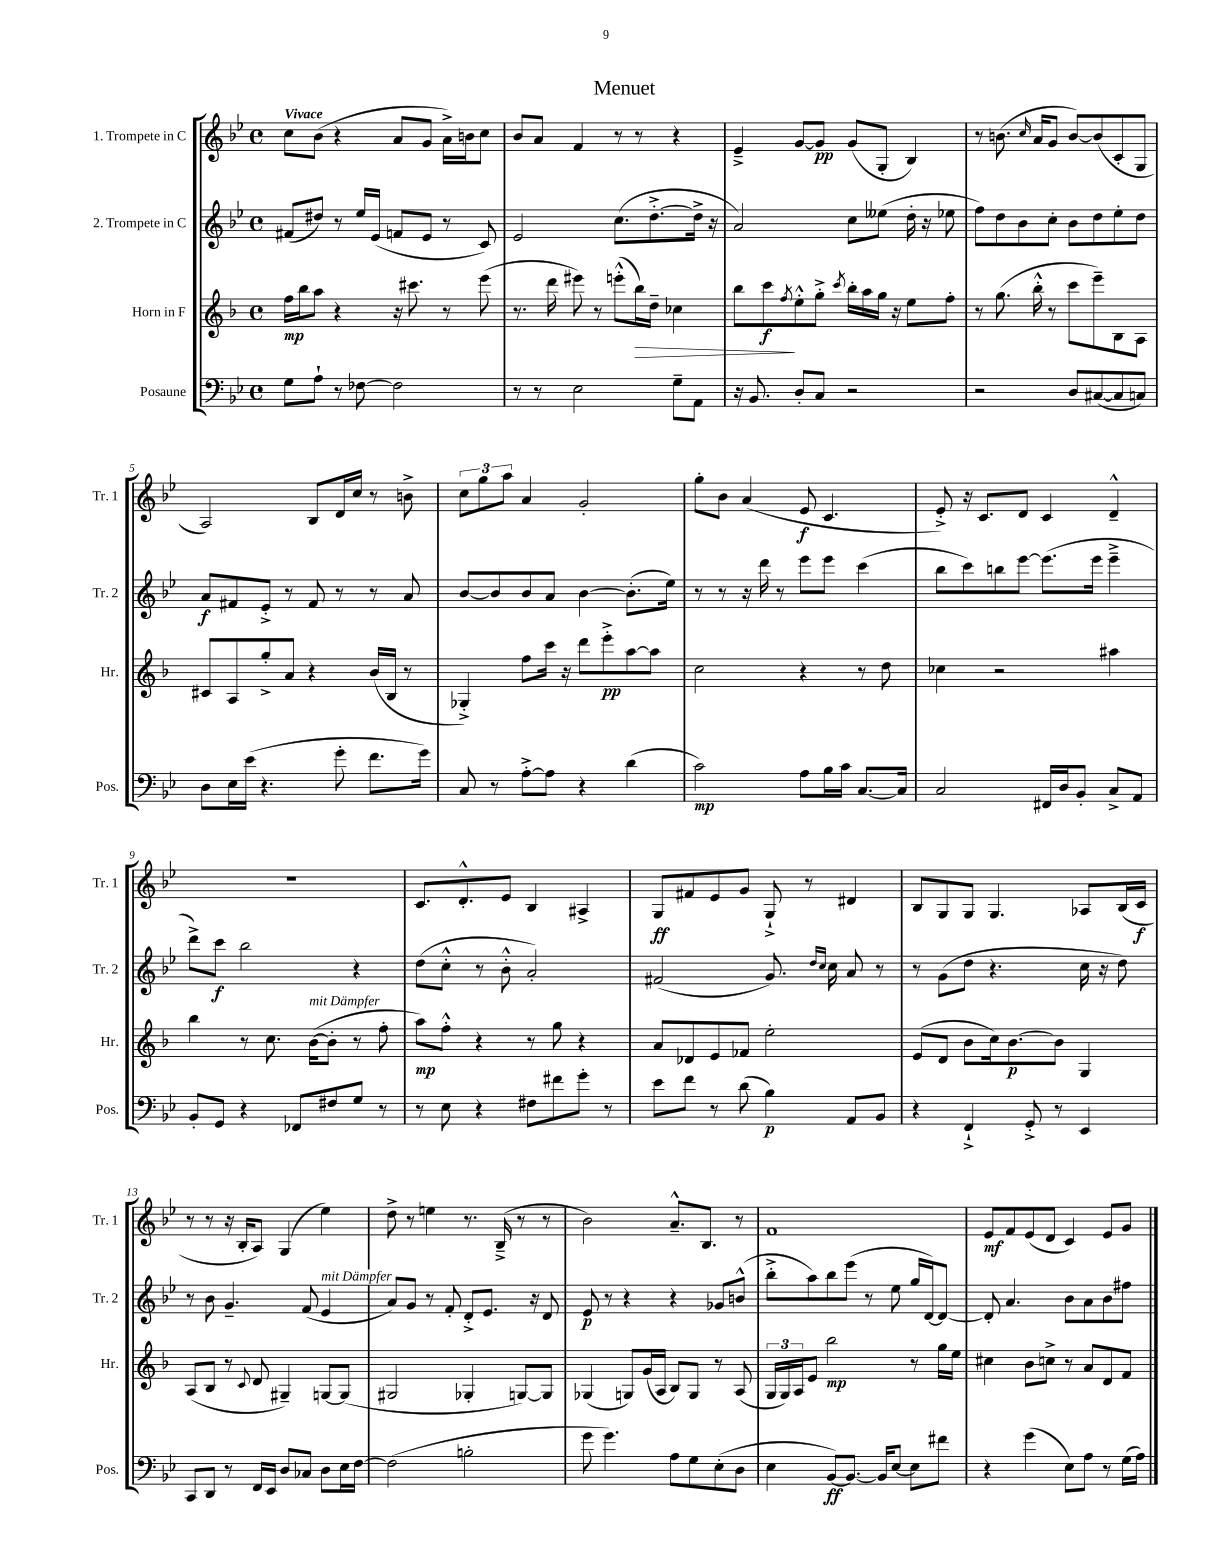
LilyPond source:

\header { title = "Menuet" }
<<
\new StaffGroup <<
\new Staff = "s0" \with { instrumentName = "1. Trompete in C" shortInstrumentName = "Tr. 1" } {
    \clef treble \key bes \major \defaultTimeSignature \time 4/4 \tempo "Vivace"
    c''8 bes'8( r4 a'8 g'8 a'16->) b'16 c''8 |
    bes'8 a'8 f'4 r8 r8 r4 |
    ees'4---> g'8~ g'8\pp g'8( g8-. bes4) |
    r8 b'8.( \grace { c''16 } a'16 g'8 b'8~) b'8( c'8-. g8 |
    a2) bes8 d'16 c''16 r8 b'8-> |
    \tuplet 3/2 { c''8 g''8 a''8 } a'4 g'2-. |
    g''8-. bes'8 a'4( ees'8\f c'4. |
    ees'8-.->) r16 c'8. d'8 c'4 d'4---^ |
    R1 |
    c'8. d'8.-.-^ ees'8 bes4 ais4-> |
    g8\ff fis'8 ees'8 g'8 g8-!-> r8 dis'4 |
    bes8 g8 g8 g4. aes8 bes16( c'16\f |
    r8 r8 r16 bes16-. a8) g4( ees''4) |
    d''8-> r8 e''4 r8. bes16--->( r8 r8 |
    bes'2) a'8.---^ bes8. r8 |
    f'1 |
    ees'8\mf f'8 ees'8( d'8 c'4) ees'8 g'8 \bar "|." |
}
\new Staff = "s1" \with { instrumentName = "2. Trompete in C" shortInstrumentName = "Tr. 2" } {
    \clef treble \key bes \major \defaultTimeSignature \time 4/4
    fis'8( dis''8) r8 ees''16 ees'16( f'8 ees'8 r8 c'8) |
    ees'2 c''8.( d''8.~-.-> d''16-> r16 |
    a'2) c''8 eeses''8( d''16-. r16 ees''8 |
    f''8) d''8 bes'8 c''8-. bes'8 d''8 ees''8-. d''8 |
    a'8\f fis'8 ees'8-.-> r8 fis'8 r8 r8 a'8 |
    bes'8~ bes'8 bes'8 a'8 bes'4~ bes'8.-.( ees''16) |
    r8 r8 r16 d'''16 r8 ees'''8 ees'''8 c'''4( |
    bes''8 c'''8) b''8 ees'''8~ ees'''8.( ees'''16 ees'''4---> |
    d'''8->) c'''8\f bes''2 r4 |
    d''8( c''8-.-^ r8 bes'8-.-^ a'2-.) |
    fis'2( g'8.) \grace { d''16 c''16 } c''16 a'8 r8 |
    r8 g'8( d''8 r4. c''16 r16 d''8) |
    r8 bes'8 g'4.-- f'8( ees'4^\markup { \italic "mit Dämpfer" } |
    a'8) g'8 r8 f'8-. d'8-.-> ees'8. r16 d'8 |
    ees'8\p r8 r4 r4 ges'8 b'8-^( |
    bes''8-.-> a''8) bes''8 ees'''8( r8 ees''8 g''16 d'16~) d'8~ |
    d'8-. a'4. bes'8 a'8 bes'8 fis''8 \bar "|." |
}
\new Staff = "s2" \with { instrumentName = "Horn in F" shortInstrumentName = "Hr." } {
    \clef treble \key f \major \defaultTimeSignature \time 4/4
    f''16\mp bes''16 a''8 r4 r16 cis'''8. r8 e'''8( |
    r8. d'''16 eis'''8) r8 e'''8-.-^( bes''16\>) d''16-- ces''4 |
    bes''8 c'''8\f\! \acciaccatura { f''8 } e''8-.-^ g''8-.-> \acciaccatura { c'''8 } bes''16-. a''16 g''16 r16 e''8 f''8-. |
    r8 g''8.( bes''16-.-^ r8 c'''8 e'''8--) bes8 a8 |
    cis'8 a8 g''8-.-> a'8 r4 bes'16( bes16 r8 |
    ges4-.->) f''8 c'''16 r16 d'''8 e'''8-.->\pp a''8~ a''8 |
    c''2 r4 r8 d''8 |
    ces''4 r2 ais''4 |
    bes''4 r8 c''8. bes'16~^\markup { \italic "mit Dämpfer" }( bes'8-. r8 f''8-. |
    a''8\mp) f''8-.-^ r4 r8 g''8 r4 |
    a'8 des'8 e'8 fes'8 e''2-. |
    e'8( d'8 bes'8 c''16) bes'8.~\p bes'8 g4 |
    a8( bes8 r8 \appoggiatura { c'8 } d'8 gis4--) g8~ g8( |
    gis2 ges4-. g8~) g8 |
    ges4( g8) g'16( a16 bes8) g8 r8 a8( |
    \tuplet 3/2 { g16 g16) a16 } e'8 bes''2\mp r8 g''16 e''16 |
    cis''4 bes'8 c''8-> r8 a'8 d'8 f'8 \bar "|." |
}
\new Staff = "s3" \with { instrumentName = "Posaune" shortInstrumentName = "Pos." } {
    \clef bass \key bes \major \defaultTimeSignature \time 4/4
    g8 a8-! r8 fes8~ fes2 |
    r8 r8 ees2 g8-- a,8 |
    r16 bes,8. d8-. c8 r2 |
    r2 d8 cis8~( cis8 c8) |
    d8 ees16 ees'16( r4. g'8-. f'8. g'16) |
    c8 r8 a8~-.-> a8 r4 d'4( |
    c'2\mp) a8 bes16 c'16 c8.~ c16 |
    c2 fis,16 d16 bes,8-. c8-> a,8 |
    bes,8-. g,8 r4 fes,8 fis8 g8 r8 |
    r8 ees8 r4 fis8 fis'8 g'8-. r8 |
    ees'8 f'8 r8 d'8( bes4\p) a,8 bes,8 |
    r4 f,4-!-> g,8-.-> r8 ees,4 |
    c,8 d,8 r8 f,16 ees,16 d8 ces8 d8 ees16 f16~ |
    f2( b2-. |
    g'8 g'4.) a8 g8 ees8-.( d8 |
    ees4 bes,8~\ff) bes,8.~ bes,16 ees8~ ees8 fis'8 |
    r4 g'4( ees8) a8 r8 g16( a16) \bar "|." |
}
>>
>>
